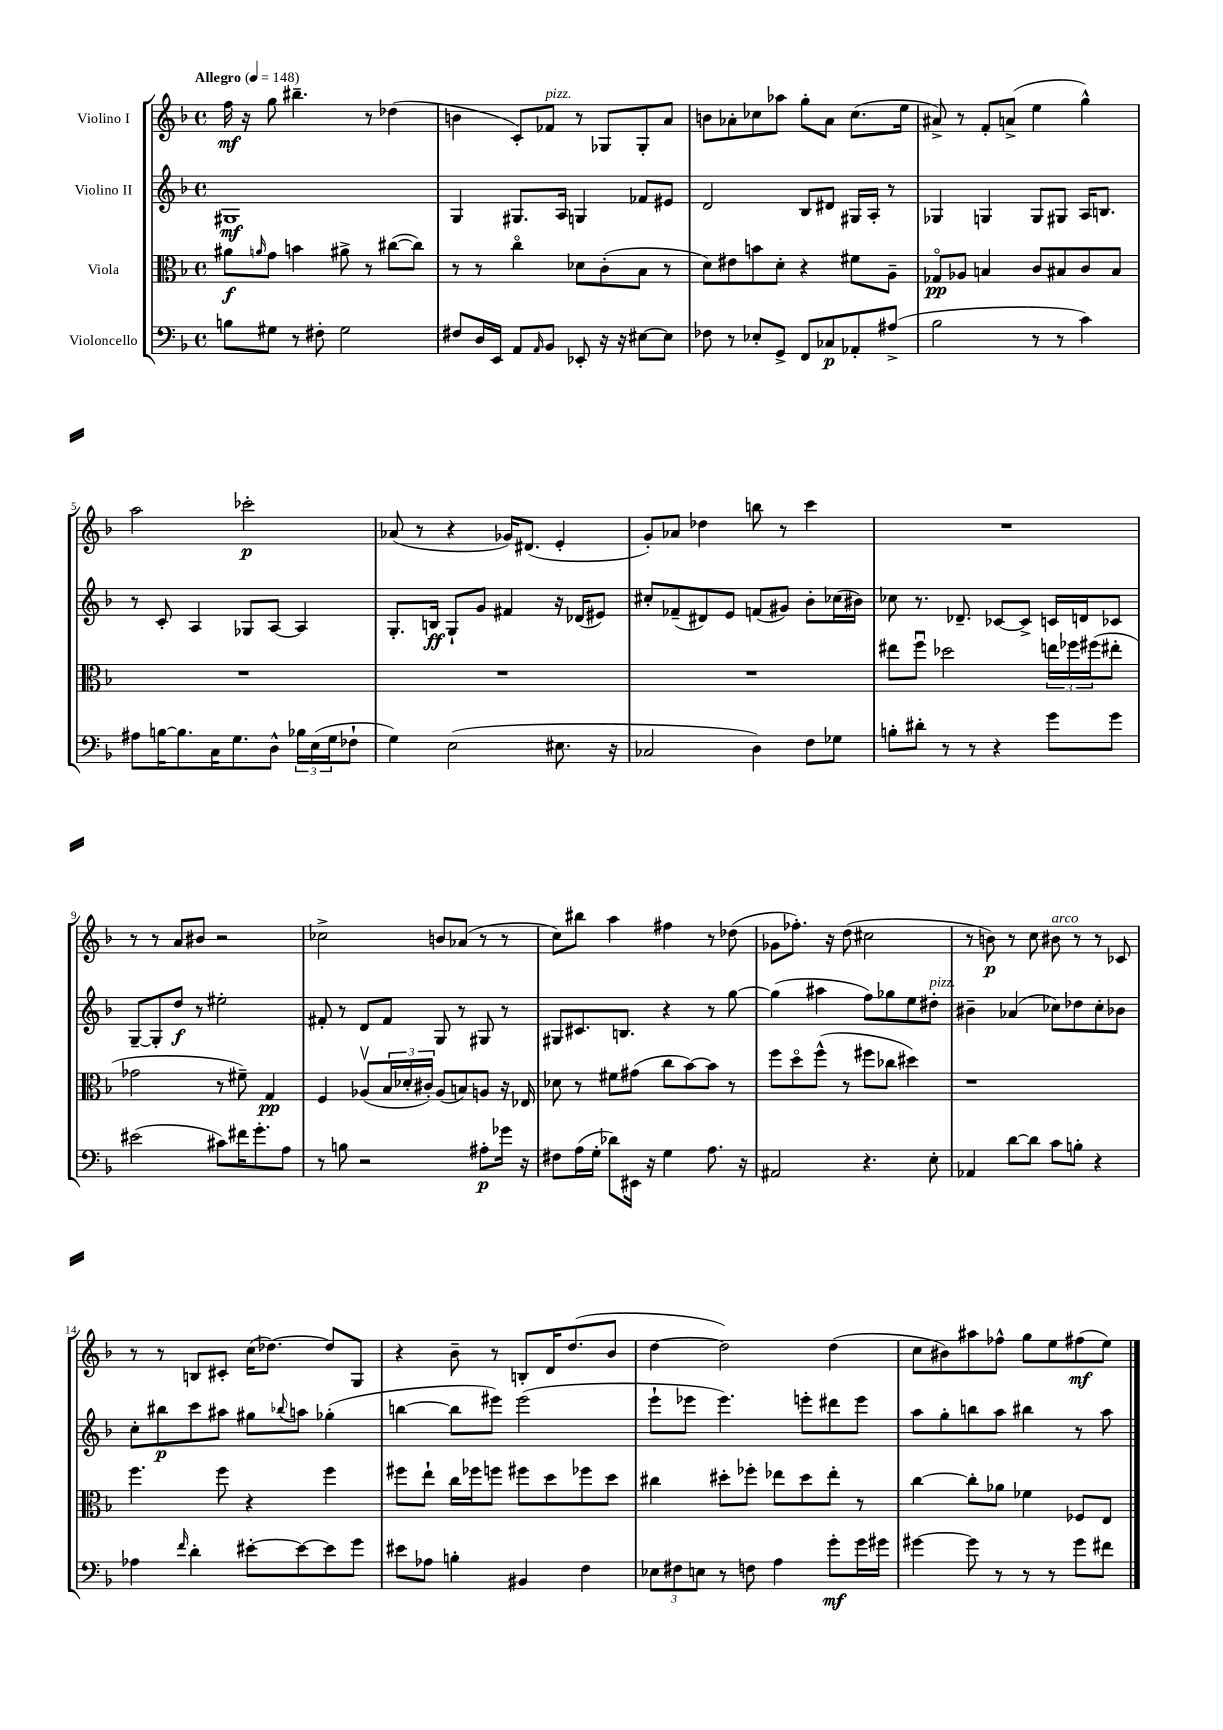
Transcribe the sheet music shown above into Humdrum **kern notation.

**kern	**kern	**kern	**kern
*staff4	*staff3	*staff2	*staff1
*clefF4	*clefC3	*clefG2	*clefG2
*k[b-]	*k[b-]	*k[b-]	*k[b-]
*M4/4	*M4/4	*M4/4	*M4/4
*met(c)	*met(c)	*met(c)	*met(c)
*MM148	*MM148	*MM148	*MM148
8B	8a#	1G#	16ff
.	.	.	16r
.	16qqa	.	.
8G#	8g	.	8gg
8r	4b	.	4.bb#~
8F#'	.	.	.
2G#	8a#^	.	.
.	8r	.	8r
.	([8cc#	.	(4dd-
.	8cc#])	.	.
=	=	=	=
8F#	8r	4G	4b
16D	8r	.	.
16EE	.	.	.
8AA	4cco	8.G#	8c')
16qqAA	.	.	.
8BB-	.	.	8f-
.	.	16A	.
8EE-'	8d-	4G	8r
16r	(8c'	.	8G-
16r	.	.	.
[8E#	8B-	8f-	8G-'
8E#]	8r	8e#	8a
=	=	=	=
8F-	8d)	2d	8b
8r	8e#	.	8a-'
8E-'	8b	.	8cc-
8GG^	8d'	.	8aa-
8FF	4r	8B-	8gg'
8C-	.	8d#	8a-
8AA-'	8f#	16G#	(8.cc-
.	.	16A'	.
(8A#^	8A~	8r	.
.	.	.	16ee
=	=	=	=
2B-	8G-o	4G-	8a#^)
.	8A-	.	8r
.	4B	4G	8f'
.	.	.	(8a^
8r	8c	8G	4ee
8r	8B#	8G#	.
4c)	8c	16A	4gg^^)
.	.	8.B	.
.	8B#	.	.
=	=	=	=
8A#	1r	8r	2aa
[16B	.	8c'	.
8.B]	.	.	.
.	.	4A	.
16C	.	.	.
8.G	.	.	.
.	.	8G-	2ccc-'
8D^^	.	[8A	.
24B-	.	4A]	.
(24E	.	.	.
24G	.	.	.
8F-`	.	.	.
=	=	=	=
4G)	1r	8.G'	(8a-
.	.	.	8r
.	.	16B	.
(2E	.	8G`	4r
.	.	8g	.
.	.	4f#	16g-)
.	.	.	(8.d#
8.E#	.	16r	4e'
.	.	(16d-	.
.	.	8e#)	.
16r	.	.	.
=	=	=	=
2C-	1r	8cc#'	8g')
.	.	(8f-~	8a-
.	.	8d#)	4dd-
.	.	8e	.
4D)	.	(8f	8bb
.	.	8g#)	8r
8F	.	8b-'	4ccc
8G-	.	(16cc-	.
.	.	16b#)	.
=	=	=	=
8B'	8ee#	8cc-	1r
8d#'	8ffu	8.r	.
8r	2dd-	.	.
.	.	8.d-~	.
8r	.	.	.
4r	.	[8c-	.
.	.	8c-^]	.
8g	24ee	16c	.
.	24ff-	.	.
.	.	16d	.
.	(24ff#	.	.
8g	8ee#'	8c-	.
=	=	=	=
(2e#	2g-	[8G~	8r
.	.	8G']	8r
.	.	8dd	8a
.	.	8r	8b#
8c#)	8r	2ee#'	2r
16f#	8f#~)	.	.
8.g'	.	.	.
.	4G	.	.
8A	.	.	.
=	=	=	=
8r	4F	8f#'	2cc-^
8B	.	8r	.
2r	(8A-v	8d	.
.	24B-	8f#	.
.	24d-'	.	.
.	24c#')	.	.
.	(8A-	8G	8b
.	8B)	8r	(8a-
8A#'	8A	8G#	8r
16g-	16r	8r	8r
16r	16E-	.	.
=	=	=	=
8F#	8d-	8G#	8cc)
(16A	8r	8.c#	8bb#
16G'	.	.	.
8d-)	8f#	.	4aa
.	.	8.B	.
16EE#	(8g#	.	.
16r	.	.	.
4G	8cc	4r	4ff#
.	[8b-)	.	.
8.A	8b-]	8r	8r
.	8r	[8gg	(8dd-
16r	.	.	.
=	=	=	=
2AA#	8ff	(4gg]	8g-
.	8ddo	.	8.ff-')
.	(8ff^^	4aa#	.
.	.	.	16r
.	8r	.	(8dd
4.r	8ff#	8ff)	2cc#
.	8cc-	8gg-	.
.	4dd#)	8ee	.
8E'	.	8dd#'	.
=	=	=	=
4AA-	1r	4b#~	8r
.	.	.	8b)
[8d	.	(4a-	8r
8d]	.	.	8cc
8c	.	8cc-)	8b#
8B'	.	8dd-	8r
4r	.	8cc-'	8r
.	.	8b-	8c-
=	=	=	=
4A-	4.ff	8cc'	8r
.	.	8bb#	8r
16qqf	.	.	.
4d'	.	8ccc	8B
.	8ff	8aa#	8c#'
[8e#'	4r	8gg#	(16cc
.	.	.	[8.dd-)
.	.	8qqbb-	.
8e#_	.	8aa	.
8e#]	4ff	(4gg-'	8dd-]
8g	.	.	8G
=	=	=	=
8e#	8ff#	[4bb	4r
8A-	8ee`	.	.
4B'	16cc	8bb]	8b-~
.	16ff-	.	.
.	8ff	8eee#)	8r
4BB#	8ff#	(2eee#	8B'
.	8dd	.	16d
.	.	.	(8.dd
4F	8ff-	.	.
.	8dd	.	8b-
=	=	=	=
12E-	4cc#	8eee`	[4dd
12F#	.	.	.
.	.	8eee-	.
12E	.	.	.
8r	8dd#'	4.eee-)	2dd])
8F	8ff-'	.	.
4A	8ee-	.	.
.	8dd#	8eee'	.
8g'	8ee-'	8ddd#	(4dd
16g	8r	8eee	.
16g#	.	.	.
=	=	=	=
[4g#	[4cc	8aa	8cc
.	.	8gg'	8b#)
8g#]	8cc']	8bb	8aa#
8r	8a-	8aa	8ff-^^
8r	4f-	4bb#	8gg
8r	.	.	8ee
8g#	8F-	8r	(8ff#
8f#	8E	8aa	8ee)
==	==	==	==
*-	*-	*-	*-
